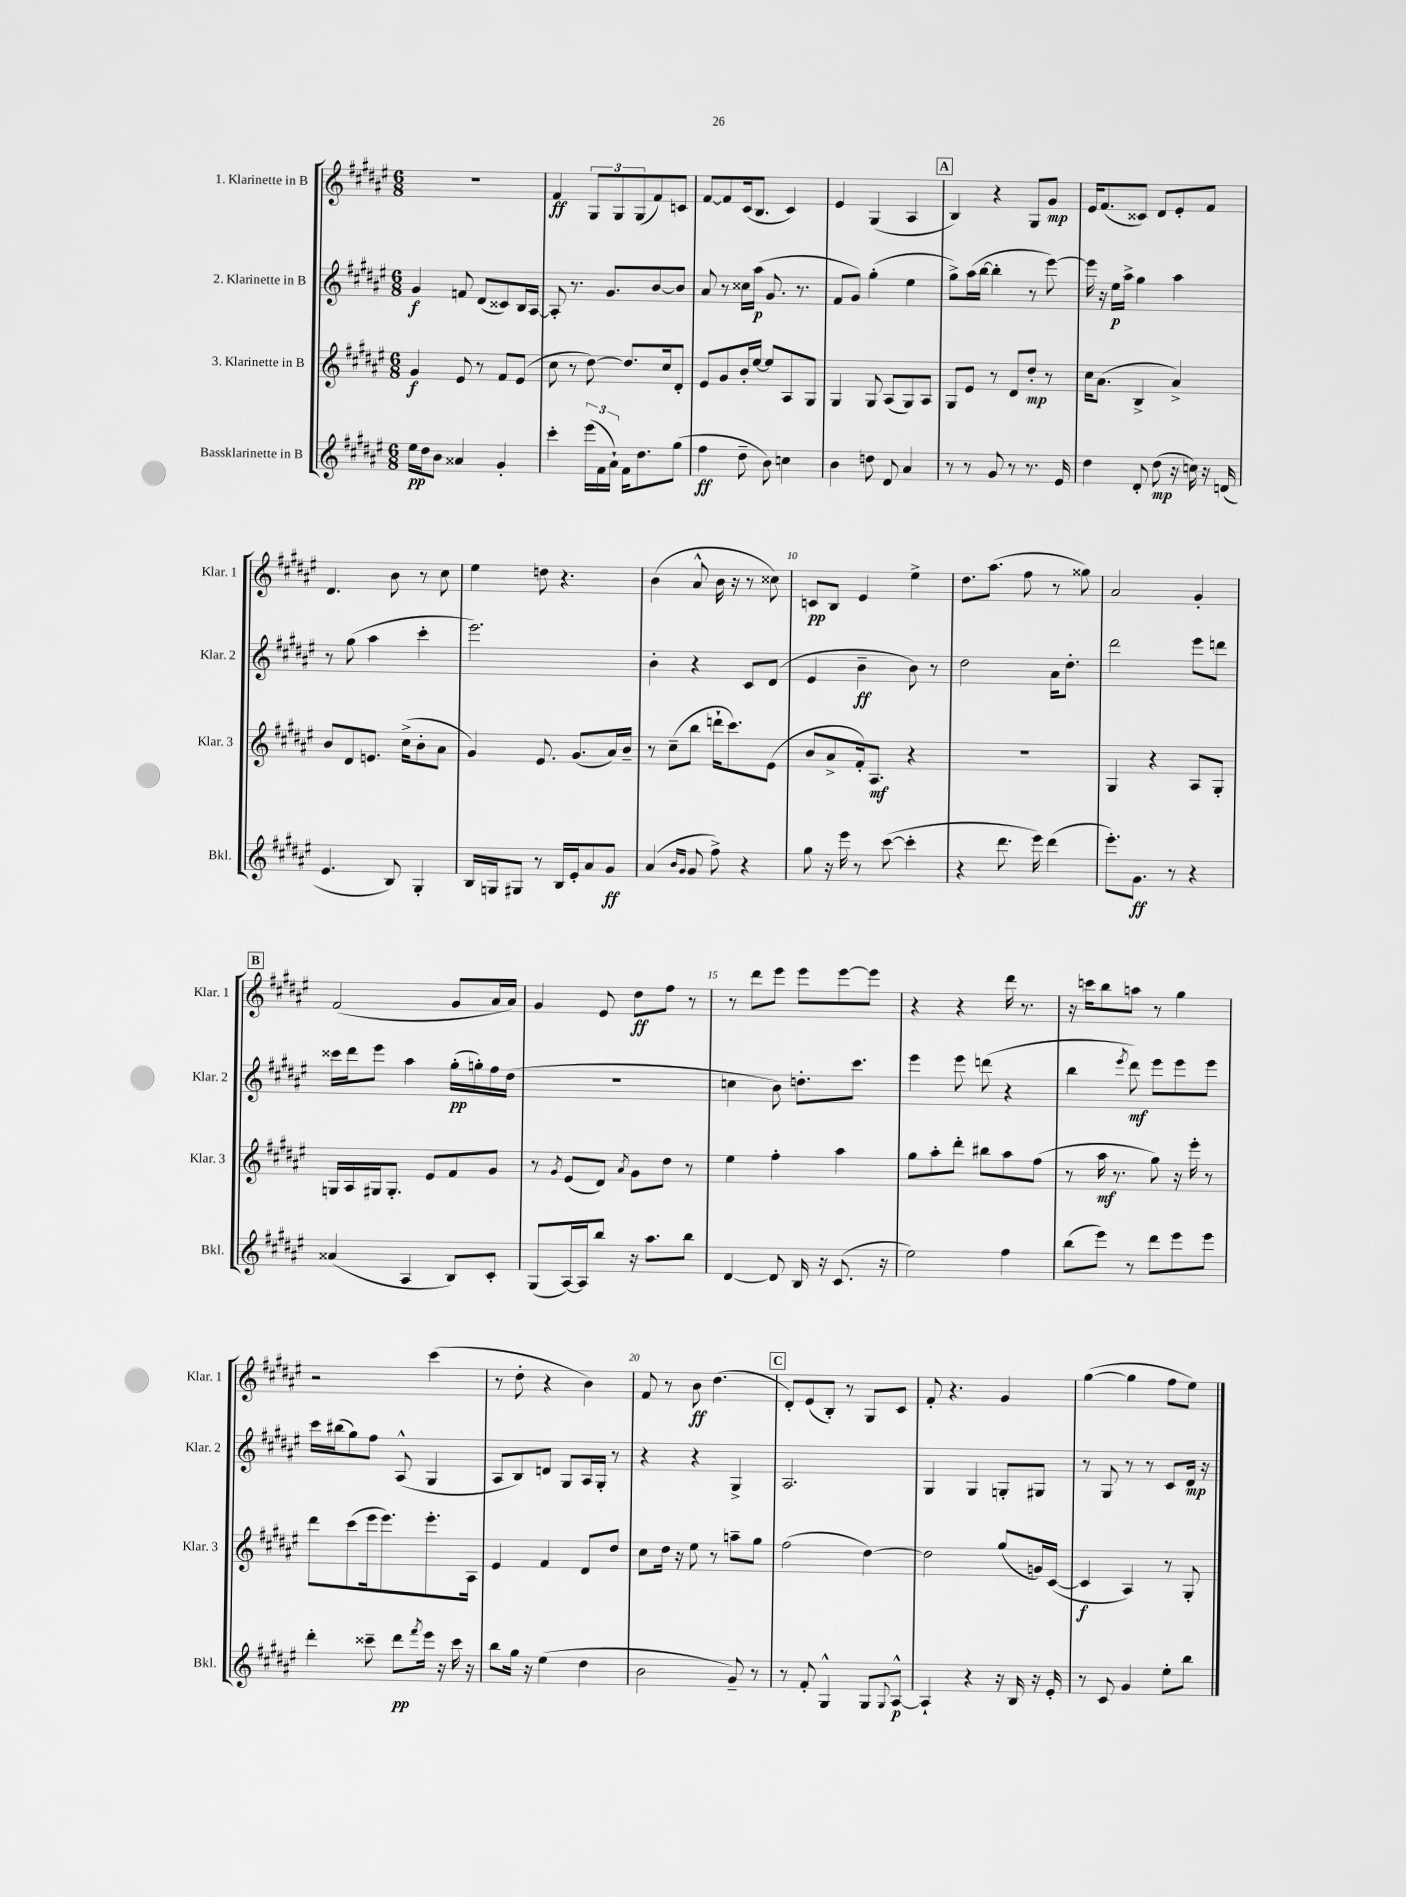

**kern	**dynam	**kern	**dynam	**kern	**dynam	**kern	**dynam
*part4	*part4	*part3	*part3	*part2	*part2	*part1	*part1
*staff4	*staff4	*staff3	*staff3	*staff2	*staff2	*staff1	*staff1
*I"Bassklarinette in B	*	*I"3. Klarinette in B	*	*I"2. Klarinette in B	*	*I"1. Klarinette in B	*
*I'Bkl.	*	*I'Klar. 3	*	*I'Klar. 2	*	*I'Klar. 1	*
*clefG2	*	*clefG2	*	*clefG2	*	*clefG2	*
*k[f#c#g#d#a#e#]	*	*k[f#c#g#d#a#e#]	*	*k[f#c#g#d#a#e#]	*	*k[f#c#g#d#a#e#]	*
*M6/8	*	*M6/8	*	*M6/8	*	*M6/8	*
=1	=1	=1	=1	=1	=1	=1	=1
16ee#\LL	pp	4g#/	f	4g#/	f	2.r	.
16dd#\J	.	.	.	.	.	.	.
8b\J	.	.	.	.	.	.	.
4a##X/	.	8e#/	.	8fn/	.	.	.
.	.	8r	.	(8d#/L	.	.	.
4g#'/	.	8f#/L	.	8c##X/)	.	.	.
.	.	(8e#/J	.	16B/L	.	.	.
.	.	.	.	[16A#/JJ	.	.	.
=2	=2	=2	=2	=2	=2	=2	=2
4ccc#'\	.	8cc#\	.	8A#'/]	.	4f#/	ff
.	.	8r	.	8.r	.	.	.
(24eee#\LL	.	[8dd#\)	.	.	.	12G#/L	.
24f#\	.	.	.	.	.	.	.
.	.	.	.	8.g#/L	.	.	.
24a#`\JJ)	.	.	.	.	.	12G#/	.
16f#\KL	.	8.dd#/L]	.	.	.	.	.
.	.	.	.	.	.	(12G#/	.
8.dd#\	.	.	.	.	.	.	.
.	.	.	.	[8b/	.	8f#/)	.
.	.	16cc#/k	.	.	.	.	.
(8gg#\J	.	8d#'/J	.	8b/J]	.	8cn/J	.
=3	=3	=3	=3	=3	=3	=3	=3
4ff#\	ff	8e#/L	.	8a#/	.	[8f#/L	.
.	.	8g#/	.	8r	.	8f#/]	.
8dd#~\	.	16b'/L	.	16cc##X\LL	.	(16c#/k	.
.	.	[16ee#/JJ	.	(16aa#\JJ	p	8.B/J	.
8b\)	.	8ee#/L]	.	8.g#/	.	.	.
4ccn\	.	8A#/	.	.	.	4c#/)	.
.	.	.	.	8.r	.	.	.
.	.	8G#/J	.	.	.	.	.
=4	=4	=4	=4	=4	=4	=4	=4
4b\	.	4G#/	.	8f#/L	.	4e#/	.
.	.	.	.	8g#/J)	.	.	.
8ddn\	.	8G#/	.	(4gg#'\	.	(4G#/	.
8d#/	.	(8A#/L	.	.	.	.	.
4a#/	.	8G#/)	.	4ee#\	.	4A#/	.
.	.	8A#/J	.	.	.	.	.
!!LO:REH:place=s1:t=A
=5	=5	=5	=5	=5	=5	=5	=5
8r	.	8G#/L	.	8gg#^\L)	.	4B/)	.
8r	.	8e#/J	.	(16aa#\L	.	.	.
.	.	.	.	[16bb\JJ	.	.	.
8g#/	.	8r	.	4bb'\]	.	4r	.
8r	.	8d#/L	.	.	.	.	.
8.r	.	8dd#'/J	mp	8r	.	8G#/L	.
.	.	8r	.	[8eee#\)	.	8g#/J	mp
16e#/	.	.	.	.	.	.	.
=6	=6	=6	=6	=6	=6	=6	=6
4dd#\	.	16cc#\KL	.	16eee#\]	.	16e#/KL	.
.	.	(8.a#\J	.	16r	.	(8.f#/	.
.	.	.	.	16ee#\LL	p	.	.
.	.	.	.	16aa#^\JJ	.	.	.
8d#'/	.	4B^/	.	4gg#\	.	8c##X/J)	.
(8dd#\	mp	.	.	.	.	8d#/L	.
16r	.	4a#^/)	.	4aa#\	.	8e#'/	.
16ccn\)	.	.	.	.	.	.	.
16r	.	.	.	.	.	8f#/J	.
(16dn/	.	.	.	.	.	.	.
!!LO:LB:g=z
=7	=7	=7	=7	=7	=7	=7	=7
4.e#/	.	8b/L	.	8r	.	4.d#/	.
.	.	8d#/	.	(8gg#\	.	.	.
.	.	8.en/J	.	4aa#\	.	.	.
8B/)	.	.	.	.	.	8b\	.
.	.	(16cc#^\KL	.	.	.	.	.
4G#'/	.	8b'\	.	4ccc#'\	.	8r	.
.	.	8a#\J	.	.	.	8cc#\	.
=8	=8	=8	=8	=8	=8	=8	=8
16B/LL	.	4g#/)	.	2.eee#\)	.	4ee#\	.
16Gn/J	.	.	.	.	.	.	.
8G#X/J	.	.	.	.	.	.	.
8r	.	8.e#/	.	.	.	8ddn\	.
16B/LL	.	.	.	.	.	4.r	.
16e#'/J	.	(8.g#/L	.	.	.	.	.
8a#/	.	.	.	.	.	.	.
8g#/J	ff	16a#/L)	.	.	.	.	.
.	.	16b~/JJ	.	.	.	.	.
=9	=9	=9	=9	=9	=9	=9	=9
(4a#/	.	8r	.	4b'\	.	(4b\	.
.	.	(8cc#~\L	.	.	.	.	.
16qqb/LL	.	.	.	.	.	.	.
16qqg#/JJ	.	.	.	.	.	.	.
8g#/	.	8bb\J	.	4r	.	8a#^^/	.
8ff#^\)	.	16dddn`\KL	.	.	.	16b\	.
.	.	8.ccc#\)	.	.	.	16r	.
4r	.	.	.	8c#/L	.	8r	.
.	.	(8e#\J	.	(8d#/J	.	8cc##X\)	.
=10	=10	=10	=10	=10	=10	=10	=10
8gg#\	.	8b/L	.	4e#/	.	8cn/L	pp
16r	.	8a#^/	.	.	.	8B/J	.
16eee#\	.	.	.	.	.	.	.
8r	.	16f#'/k)	.	4b~\	ff	4e#/	.
.	.	8.A#/J	mf	.	.	.	.
([8ccc#\	.	.	.	.	.	.	.
4ccc#'\]	.	4r	.	8b\)	.	4ee#^\	.
.	.	.	.	8r	.	.	.
=11	=11	=11	=11	=11	=11	=11	=11
4r	.	2.r	.	2dd#\	.	8.dd#\L	.
.	.	.	.	.	.	(8.aa#\J	.
8.ddd#\	.	.	.	.	.	.	.
.	.	.	.	.	.	8ff#\	.
16eee#\)	.	.	.	.	.	.	.
(4ddd#\	.	.	.	16a#\KL	.	8r	.
.	.	.	.	8.dd#'\J	.	.	.
.	.	.	.	.	.	8gg##X\)	.
=12	=12	=12	=12	=12	=12	=12	=12
8.eee#'\L)	.	4G#/	.	2ddd#\	.	2a#/	.
8.g#\J	ff	.	.	.	.	.	.
.	.	4r	.	.	.	.	.
8r	.	.	.	.	.	.	.
4r	.	8A#/L	.	8eee#\L	.	4g#'/	.
.	.	8G#'/J	.	8dddn\J	.	.	.
!!LO:LB:g=z
!!LO:REH:place=s1:t=B
=13	=13	=13	=13	=13	=13	=13	=13
(4a##X/	.	16Gn/LL	.	16ccc##X\LL	.	(2f#/	.
.	.	16A#/	.	16ddd#\J	.	.	.
.	.	16G#X/J	.	8eee#\J	.	.	.
.	.	8.G#'/J	.	.	.	.	.
4A#/	.	.	.	4aa#\	.	.	.
.	.	8e#/L	.	.	.	.	.
8B/L)	.	8f#/	.	(16gg#'\LL	pp	8g#/L	.
.	.	.	.	16ggn'\)	.	.	.
8c#'/J	.	8g#/J	.	16ff#\	.	16a#/L	.
.	.	.	.	(16dd#\JJ	.	16a#/JJ)	.
=14	=14	=14	=14	=14	=14	=14	=14
(8G#/L	.	8r	.	2.r	.	4g#/	.
.	.	8qg#/	.	.	.	.	.
[16A#/L)	.	(8e#/L	.	.	.	.	.
16A#/J]	.	.	.	.	.	.	.
8bb/J	.	8d#/J)	.	.	.	8e#/	.
.	.	8qa#/	.	.	.	.	.
16r	.	8g#\L	.	.	.	8dd#\L	ff
8.aa#\L	.	.	.	.	.	.	.
.	.	8dd#\J	.	.	.	8ff#\J	.
8bb\J	.	8r	.	.	.	8r	.
=15	=15	=15	=15	=15	=15	=15	=15
[4d#/	.	4ee#\	.	4ccn\	.	8r	.
.	.	.	.	.	.	8ddd#\L	.
8d#/]	.	4ff#'\	.	8b\)	.	8eee#\J	.
16B/	.	.	.	8.ddn'\L	.	8eee#\L	.
16r	.	.	.	.	.	.	.
(8.c#/	.	4aa#\	.	.	.	[8eee#\	.
.	.	.	.	8.ccc#\J	.	.	.
.	.	.	.	.	.	8eee#\J]	.
16r	.	.	.	.	.	.	.
=16	=16	=16	=16	=16	=16	=16	=16
2ee#\)	.	8gg#\L	.	4eee#\	.	4r	.
.	.	8aa#'\	.	.	.	.	.
.	.	8ddd#'\J	.	8eee#\	.	4r	.
.	.	8bb#X\L	.	(8dddn\	.	.	.
4ff#\	.	8aa#\	.	4r	.	16ddd#\	.
.	.	.	.	.	.	8.r	.
.	.	(8ff#\J	.	.	.	.	.
=17	=17	=17	=17	=17	=17	=17	=17
(8bb\L	.	8r	.	4bb\	.	16r	.
.	.	.	.	.	.	16cccn\KL	.
8eee#\J)	.	16aa#\	mf	.	.	8bb\	.
.	.	8.r	.	.	.	.	.
.	.	.	.	8qeee#/	.	.	.
8r	.	.	.	8ddd#\)	mf	8aan\J	.
8ddd#\L	.	8gg#\)	.	8eee#\L	.	8r	.
8eee#\	.	16r	.	8eee#\	.	4gg#\	.
.	.	16eee#'\	.	.	.	.	.
8eee#\J	.	8r	.	8eee#\J	.	.	.
!!LO:LB:g=z
=18	=18	=18	=18	=18	=18	=18	=18
4ddd#'\	.	8ddd#\L	.	16ccc#\LL	.	2r	.
.	.	.	.	(16bb#X\J	.	.	.
.	.	(8ccc#\	.	8gg#\)	.	.	.
8ccc##X~\	.	16eee#\k	.	8ff#\J	.	.	.
.	.	8.eee#\)	.	.	.	.	.
8ddd#\L	pp	.	.	(8A#^^/	.	.	.
8qfff#/	.	.	.	.	.	.	.
16eee#\Jk	.	8.eee#'\	.	4G#/	.	(4ccc#\	.
16r	.	.	.	.	.	.	.
16ccc##\	.	.	.	.	.	.	.
16r	.	16A#\Jk	.	.	.	.	.
=19	=19	=19	=19	=19	=19	=19	=19
8bb\L	.	4e#/	.	8A#/L	.	8r	.
16gg#\Jk	.	.	.	8B/)	.	8dd#'\	.
16r	.	.	.	.	.	.	.
(4ee#\	.	4f#/	.	8dn/J	.	4r	.
.	.	.	.	8G#/L	.	.	.
4dd#\	.	8d#/L	.	16A#/L	.	4b\)	.
.	.	.	.	16G#'/JJ	.	.	.
.	.	8dd#/J	.	8r	.	.	.
=20	=20	=20	=20	=20	=20	=20	=20
2b\	.	8cc#\L	.	4r	.	8f#/	.
.	.	16dd#\Jk	.	.	.	8r	.
.	.	16r	.	.	.	.	.
.	.	8ee#\	.	4r	.	8b\	ff
.	.	8r	.	.	.	(4.dd#\	.
8g#~/)	.	8aan~\L	.	4G#^/	.	.	.
8r	.	8gg#\J	.	.	.	.	.
!!LO:REH:place=s1:t=C
=21	=21	=21	=21	=21	=21	=21	=21
8r	.	(2ff#\	.	2.A#/	.	8d#'/L)	.
8f#'/	.	.	.	.	.	(8e#/	.
4G#^^/	.	.	.	.	.	8B'/J)	.
.	.	.	.	.	.	8r	.
8G#/L	.	[4dd#\)	.	.	.	8G#/L	.
8qqG#/	.	.	.	.	.	.	.
[8A#^^/J	p	.	.	.	.	8c#/J	.
=22	=22	=22	=22	=22	=22	=22	=22
4A#`/]	.	2dd#\]	.	4G#/	.	8f#'/	.
.	.	.	.	.	.	4.r	.
4r	.	.	.	4G#/	.	.	.
16r	.	(8gg#/L	.	8Gn'/L	.	4g#/	.
16B/	.	.	.	.	.	.	.
16r	.	16gn/L)	.	8G#X/J	.	.	.
16e#'/	.	([16c#/JJ	.	.	.	.	.
=23	=23	=23	=23	=23	=23	=23	=23
8r	.	4c#/]	f	8r	.	([4gg#\	.
8c#/	.	.	.	8G#/	.	.	.
4g#/	.	4A#/)	.	8r	.	4gg#\]	.
.	.	.	.	8r	.	.	.
8ee#'\L	.	8r	.	8c#/L	.	8ff#\L	.
8bb\J	.	8G#'/	.	16d#/Jk	mp	8ee#\J)	.
.	.	.	.	16r	.	.	.
==	==	==	==	==	==	==	==
*-	*-	*-	*-	*-	*-	*-	*-
